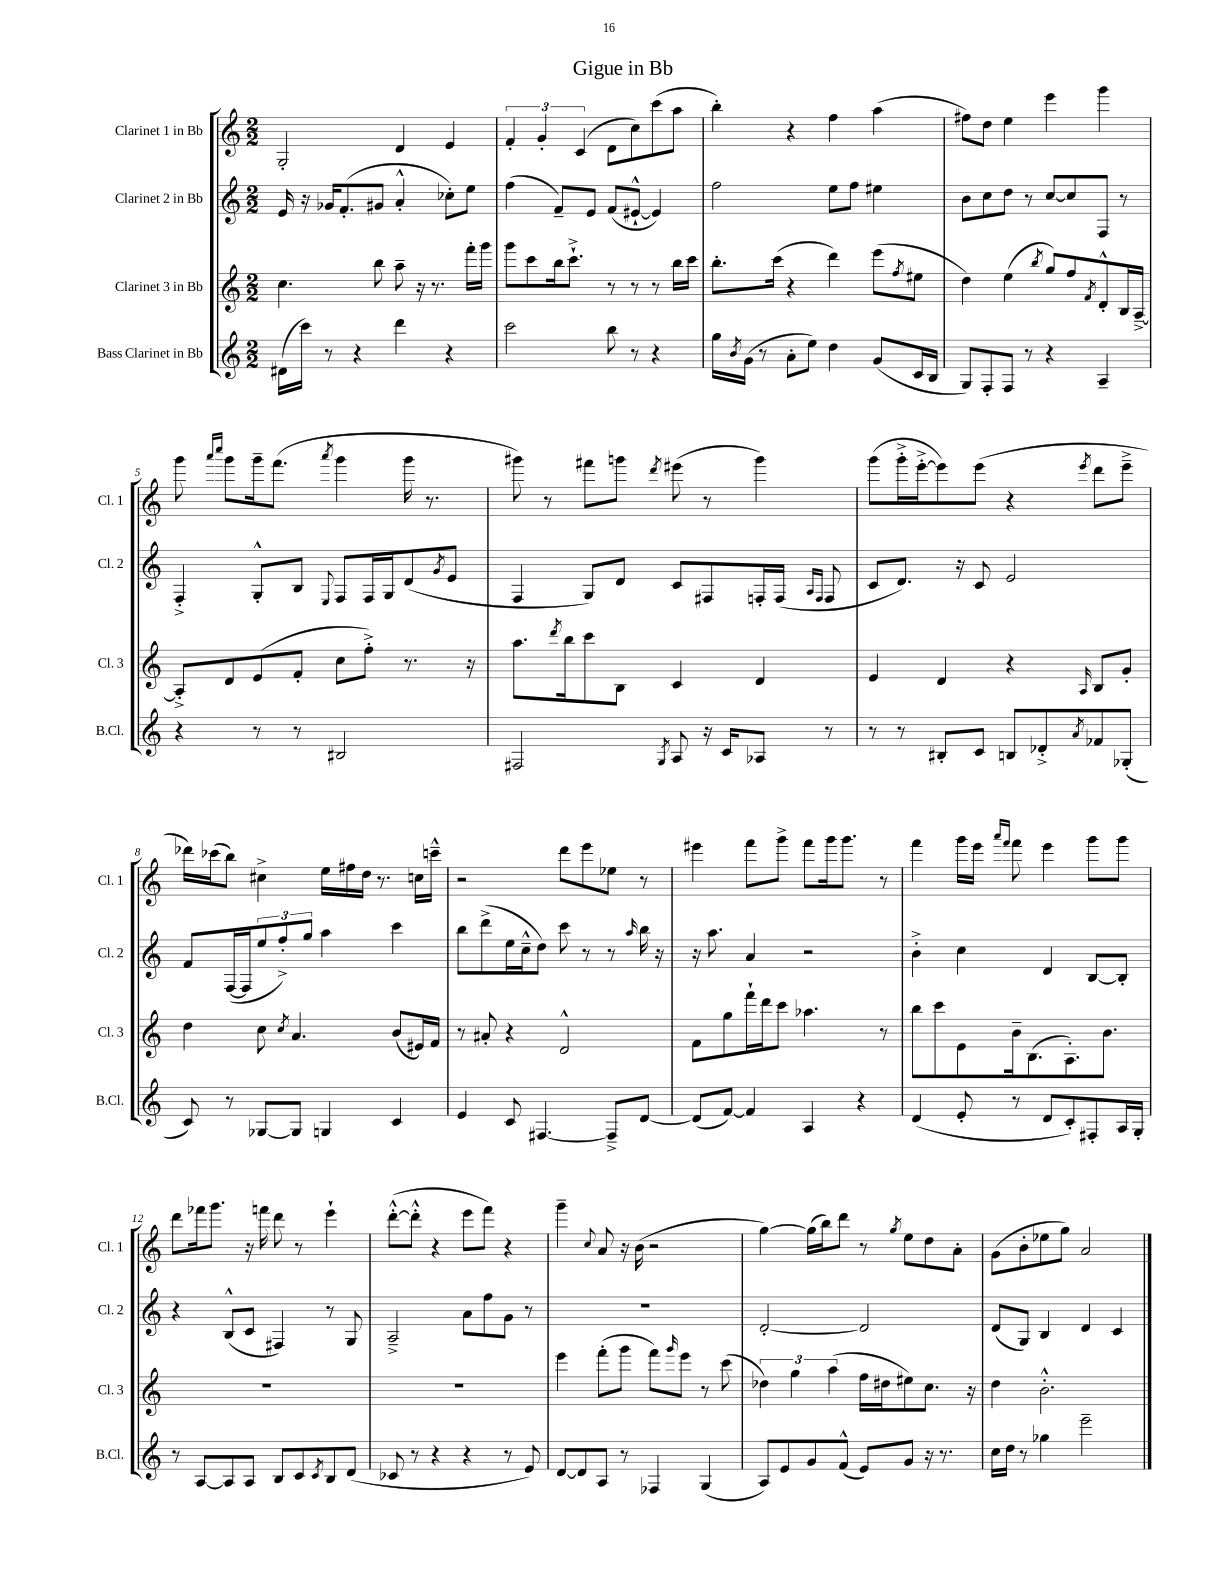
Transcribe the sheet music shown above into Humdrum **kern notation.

**kern	**kern	**kern	**kern
*staff4	*staff3	*staff2	*staff1
*clefG2	*clefG2	*clefG2	*clefG2
*k[]	*k[]	*k[]	*k[]
*M2/2	*M2/2	*M2/2	*M2/2
(16d#	4.cc	16e	2G'
16ccc)	.	16r	.
8r	.	16g-	.
.	.	(8.f'	.
4r	.	.	.
.	8bb	8g#	.
4ddd	8aa~	4a'^^	4d
.	16r	.	.
.	8.r	.	.
4r	.	8cc-')	4e
.	16fff'	8ee	.
.	16ggg	.	.
=	=	=	=
2ccc	8ggg	(4ff	6f'
.	8ccc	.	.
.	.	.	6g'
.	16bb	8f~)	.
.	8.ccc`^	.	.
.	.	.	(6c
.	.	8e	.
8bb	8r	(8f	8d
8r	8r	[8e#`^^	8cc)
4r	8r	4e#])	(8ccc
.	16bb	.	8aa
.	16ccc	.	.
=	=	=	=
16gg	8.bb'	2ff	4bb')
8qb	.	.	.
(16g	.	.	.
8r	.	.	.
.	(16ccc	.	.
8a'	4r	.	4r
8ee)	.	.	.
4dd	4ddd)	8ee	4ff
.	.	8ff	.
(8g	(8eee	4ee#	(4aa
.	8qff	.	.
16c	8ee#	.	.
16B	.	.	.
=	=	=	=
8G)	4dd)	8b	8ff#)
8F'	.	8cc	8dd
8F	(4ee	8dd	4ee
8r	.	8r	.
.	8qbb	.	.
4r	8gg)	[8cc	4eee
.	8ff	8cc]	.
.	8qf	.	.
4A~	8d'^^	8F	4ggg
.	16B	8r	.
.	[16A~^	.	.
=	=	=	=
4r	8A'^]	4F'^	8ggg
.	.	.	16qqaaa
.	.	.	16qqcccc
.	8d	.	8ggg
8r	(8e	8G'^^	16ggg~
.	.	.	(8.fff
8r	8f'	8B	.
.	.	8qqE	8qaaa
2B#	8cc	8F	4ggg
.	8ff'^)	16F	.
.	.	16G	.
.	8.r	(8d	16ggg
.	.	.	8.r
.	.	8qg	.
.	.	8e	.
.	16r	.	.
=	=	=	=
2F#	8.aa	4F	8ggg#)
.	.	.	8r
.	8qddd	.	.
.	16bb	.	.
.	8ccc	8G)	8fff#
.	8B	8d	8ggg
8qG	.	.	8qddd
8A	4c	8c	(8eee#
16r	.	8F#	8r
16c	.	.	.
8A-	4d	16F'	4ggg)
.	.	(16F	.
.	.	16qqA	.
.	.	16qqF	.
8r	.	8F	.
=	=	=	=
8r	4e	8c	(8ggg
8r	.	8.d)	16ggg'^
.	.	.	[16eee'^
8B#'	4d	.	8eee])
.	.	16r	.
8c	.	8c	(8eee
8B	4r	2e	4r
8d-'^	.	.	.
8qa	16qqA	.	8qeee
8f-	8B	.	8ddd
(8G-'	8g'	.	8eee~^
=	=	=	=
8c)	4dd	8f	16ddd-)
.	.	.	(16ccc-
8r	.	([16F	8bb)
.	.	16F]	.
[8G-	8cc	12ee	4cc#^
.	.	12ff'^)	.
.	8qcc	.	.
8G-]	4.a	.	.
.	.	12gg	.
4G	.	4aa	16ee
.	.	.	16ff#
.	.	.	16dd
.	.	.	8.r
4c	(8b	4ccc	.
.	16e#)	.	16cc
.	16f	.	16ccc~^^
=	=	=	=
4e	8r	8bb	2r
.	8a#'	(8ddd^	.
8c	4r	16ee	.
.	.	16cc~^^	.
[4.F#	.	8dd)	.
.	2d^^	8ccc	8ddd
.	.	8r	8eee
8F#~^]	.	8r	8ee-
.	.	16qqaa	.
[8d	.	16bb	8r
.	.	16r	.
=	=	=	=
(8d]	8f	16r	4eee#
.	.	8.aa	.
[8f)	8gg	.	.
4f]	16fff`	4a	8fff
.	16ddd	.	.
.	8ccc	.	8ggg^
4A	4.aa-	2r	8fff
.	.	.	16ggg
.	.	.	8.ggg
4r	.	.	.
.	8r	.	8r
=	=	=	=
(4d	8bb	4b'^	4fff
.	8ccc	.	.
8e'	8e	4cc	16ggg
.	.	.	16eee
.	.	.	16qqaaa
.	.	.	16qqfff
8r	16b~	.	8fff
.	(8.B	.	.
8d	.	4d	4eee
8c')	8.A')	.	.
8F#'	.	[8B	8ggg
.	8.b	.	.
16A	.	8B']	8ggg
16G'	.	.	.
=	=	=	=
8r	1r	4r	8ddd
[8A	.	.	16fff-
.	.	.	8.ggg
8A]	.	(8B^^	.
8A	.	8c	16r
.	.	.	16fff
8B	.	4F#)	8ddd
8c	.	.	8r
8qc	.	.	.
8B	.	8r	4eee`
(8d	.	8G	.
=	=	=	=
8c-	1r	2A~^	([8ddd'^^
8r	.	.	8ddd'^^]
4r	.	.	4r
4r	.	8a	8eee
.	.	8ff	8fff)
8r	.	8g	4r
8e)	.	8r	.
=	=	=	=
[8d	4eee	1r	4ggg~
8d]	.	.	.
.	.	.	8qqcc
8A	(8fff'	.	8a
8r	8ggg	.	16r
.	.	.	(16b
4F-	8fff)	.	2r
.	16qqggg	.	.
.	8eee	.	.
(4G	8r	.	.
.	(8ccc	.	.
=	=	=	=
8A)	6dd-)	[2d'	[4gg)
8e	.	.	.
.	6gg	.	.
8g	.	.	(16gg]
.	.	.	16bb)
.	(6aa	.	.
(8f^^	.	.	8ddd
8e)	16ff	2d]	8r
.	16dd#	.	.
.	.	.	8qgg
8g	8ee#)	.	8ee
16r	8.cc	.	8dd
8.r	.	.	.
.	.	.	8a'
.	16r	.	.
=	=	=	=
16cc	4dd	(8d	(8g
16dd	.	.	.
8r	.	8G)	8b'
4gg-	2.b'^^	4B	8ee-
.	.	.	8gg)
2eee~	.	4d	2a
.	.	4c	.
==	==	==	==
*-	*-	*-	*-
